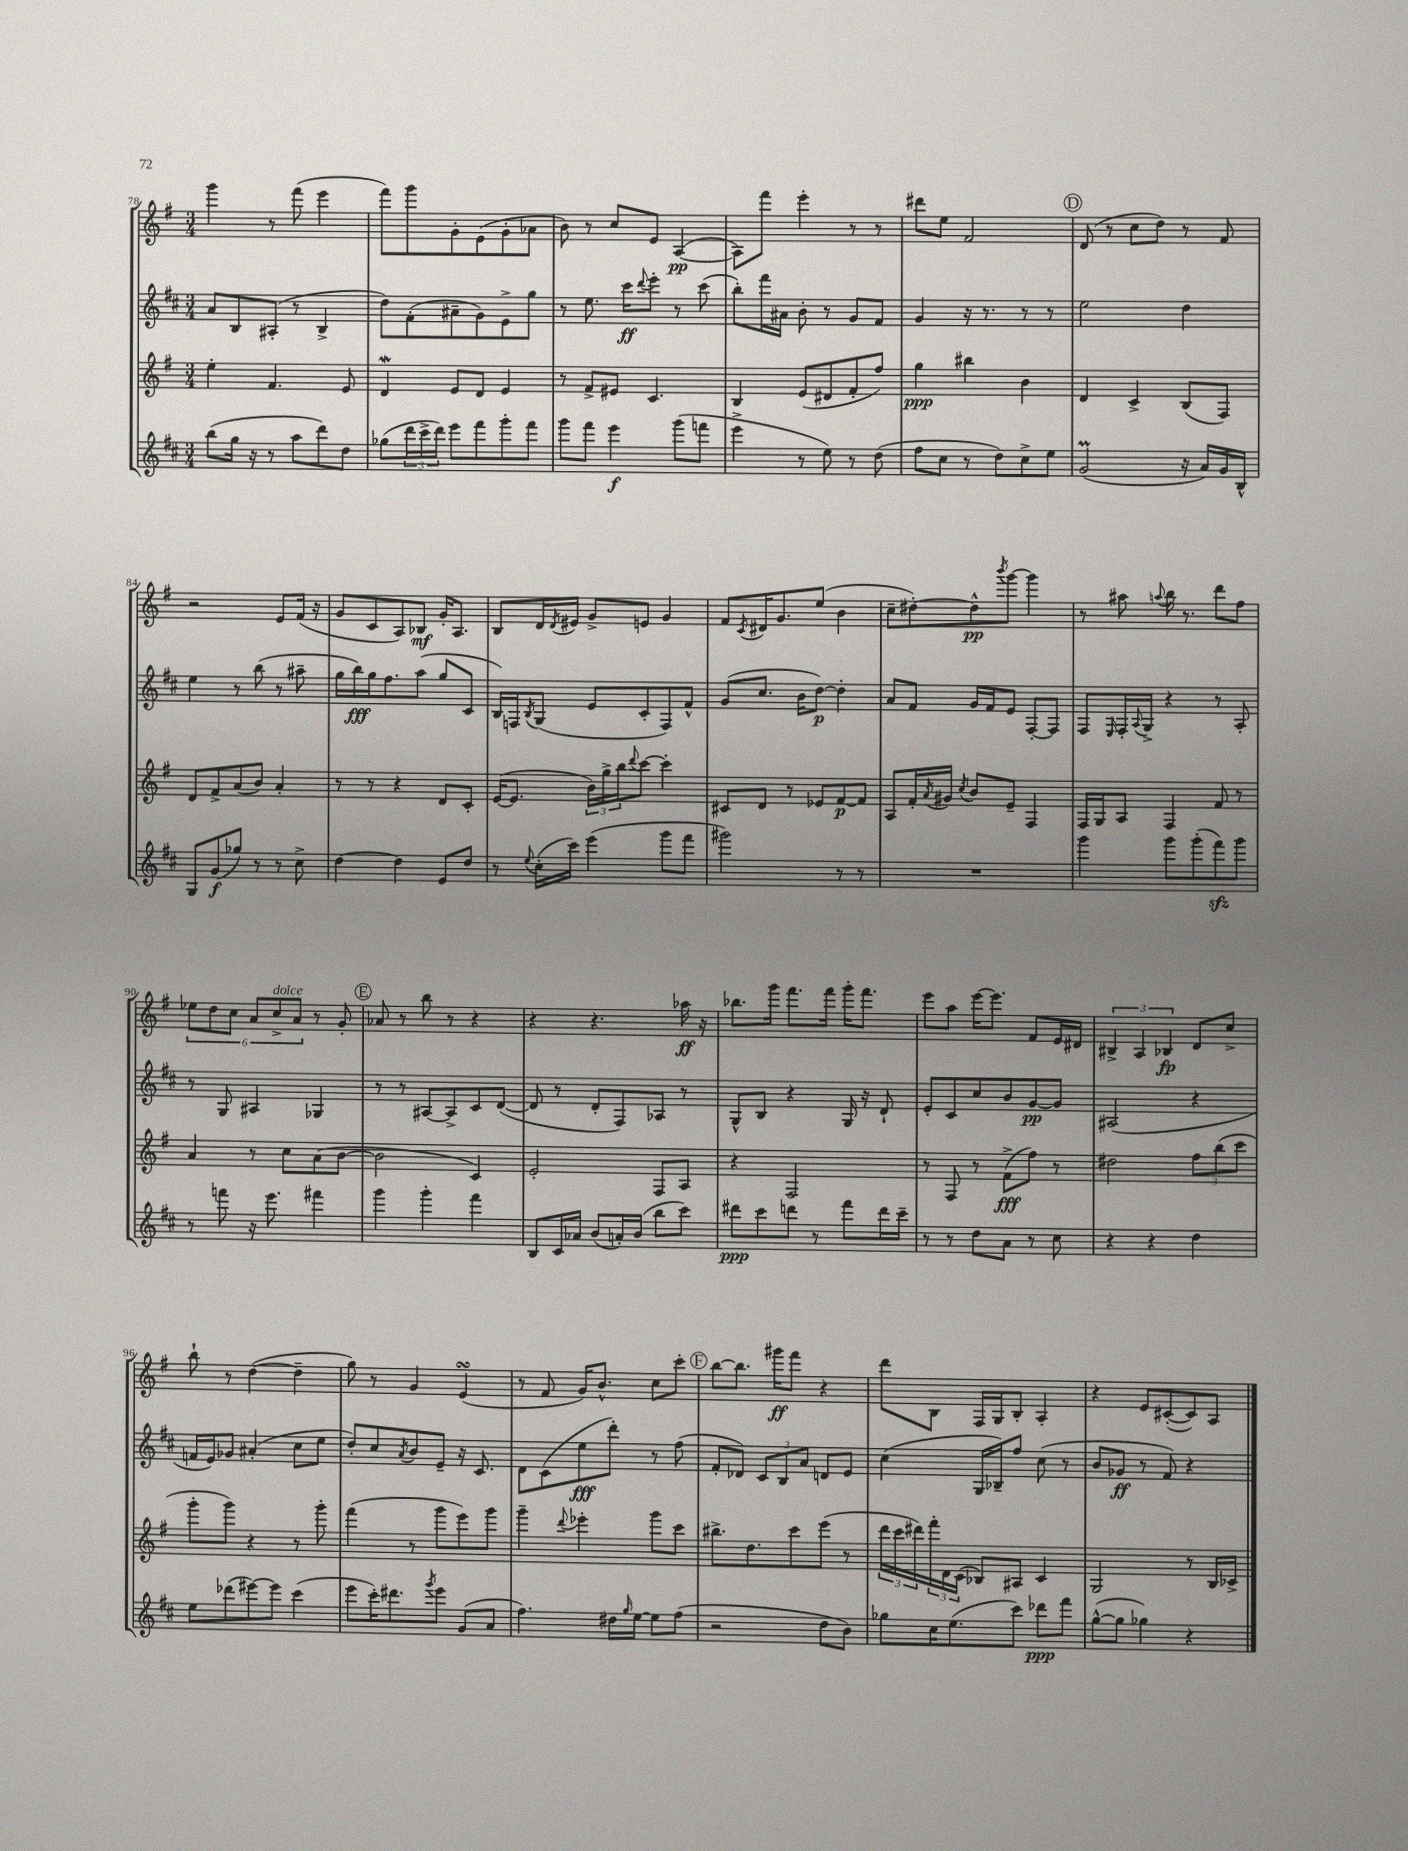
<<
\new StaffGroup <<
\new Staff = "s0" {
    \clef treble \key g \major \numericTimeSignature \time 3/4
    g'''4 r8 fis'''8( e'''4 |
    fis'''8) g'''8 g'8-. e'8( g'8-. aes'8 |
    b'8) r8 c''8 e'8 a4~\pp( |
    a8) fis'''8 e'''4-. r8 r8 |
    dis'''8 e''8 fis'2 |
    \mark \markup { \circle "D" } d'8( r8 c''8 d''8) r8 fis'8 |
    r2 e'8 fis'16( r16 |
    g'8 c'8 a8) bes8\mf g'16-. a8. |
    b8 d'16 \acciaccatura { d'8 } eis'16 g'8-> e'8 g'4 |
    fis'8 \acciaccatura { c'8 } dis'16 g'8. e''8( b'4 |
    c''8-- dis''8~-.) dis''8-^\pp \acciaccatura { b'''8 } g'''8~ g'''4 |
    r8 ais''8 \appoggiatura { a''8 } b''16 r8. d'''8 fis''8 |
    \tuplet 6/4 { ees''8 d''8 c''8 a'8 c''8->^\markup { \italic "dolce" } a'8 } r8 g'8-. |
    \mark \markup { \circle "E" } aes'8 r8 b''8 r8 r4 |
    r4 r4. aes''16\ff r16 |
    bes''8. g'''16 fis'''8. fis'''16 g'''16-. fis'''8. |
    e'''8 a''8 e'''16~ e'''8. fis'8 e'16 dis'16 |
    \tuplet 3/2 { bis4-> a4 bes4\fp } d'8 c''8-> |
    b''8-! r8 d''4~( d''4-- |
    g''8) r8 g'4 e'4\turn( |
    r8 fis'8 g'16) b'8.-^ c''8 c'''8-. |
    \mark \markup { \circle "F" } b''8~ b''8. gis'''16\ff fis'''8 r4 |
    d'''8 b8 fis16 g16 b8-. a4-. |
    r4 e'8 cis'8~-.( cis'8) a8 \bar "|." |
}
\new Staff = "s1" {
    \clef treble \key d \major \numericTimeSignature \time 3/4
    a'8 b8 ais8-.( r8 b4-> |
    d''8) fis'8-.( ais'8-- g'8) e'8-> g''8 |
    r8 e''8. cis'''16\ff \appoggiatura { d'''8 } e'''8-. r8 cis'''8( |
    b''8-.) fis'''16 ais'16 b'8-. r8 g'8 fis'8 |
    g'4 r16 r8. r8 r8 |
    \mark \markup { \circle "D" } e''2 d''4 |
    e''4 r8 b''8( r8 ais''8-- |
    g''16 b''16\fff) g''16 fis''8. a''8( g''8 cis'8 |
    b16) f16 \acciaccatura { b8 } g8( e'8 cis'8-. f8) fis'8-^ |
    g'8( cis''8. b'16 d''8~\p) d''4-. |
    a'8 fis'8 g'16 fis'16 e'8 fis8~-. fis8 |
    fis8 \grace { e16 } fis16-. \appoggiatura { a8 } g16-> r4 r8 a8-. |
    r8 g8 ais4 ges4 |
    \mark \markup { \circle "E" } r8 r8 ais8~ ais8-> cis'8 d'8~( |
    d'8 r8 d'8-. fis8) aes8 r8 |
    g8-^ b8 r4 g16 r16 d'8-! |
    e'8-. cis'8 cis''8 b'8 g'8~\pp g'8 |
    ais2( r4 |
    f'16 e'16) ges'8 ais'4-.( cis''8 e''8 |
    d''8-.) cis''8 \acciaccatura { a'8 } b'8 e'8-- r16 cis'8. |
    d'8 cis'8( e''8\fff d'''8-.) r8 fis''8( |
    \mark \markup { \circle "F" } fis'8-. des'8) \tuplet 3/2 { cis'8 b8 a'8 } d'8 e'8 |
    cis''4( g16 bes16--) fis''8 cis''8( r8 |
    b'8 ges'8\ff r8 fis'8) r4 \bar "|." |
}
\new Staff = "s2" {
    \clef treble \key g \major \numericTimeSignature \time 3/4
    e''4-. fis'4. e'8 |
    d'4\mordent e'8 d'8 e'4 |
    r8 fis'8-> eis'8 c'4. |
    b4 e'8( dis'8 fis'8-. fis''8) |
    g''4\ppp bis''4 b'4 |
    \mark \markup { \circle "D" } d'4 c'4-> b8( fis8) |
    d'8 fis'8-> a'8( b'8) a'4-. |
    r8 r8 r4 d'8 c'8-. |
    e'16~( e'8. \tuplet 3/2 { b'16) g''16-> b''16 } \appoggiatura { d'''8 } c'''8~ c'''4-. |
    cis'8 d'8 r8 ees'8 fis'8~\p fis'8 |
    a8 fis'16-. \acciaccatura { a'8 } gis'16 \acciaccatura { c''8 } b'8 e'8-- fis4 |
    fis16 g16 a8 fis4 fis'8 r8 |
    a'4 r8 c''8 a'8( b'8~ |
    \mark \markup { \circle "E" } b'2 c'4) |
    e'2-. fis8 a8 |
    r4 fis2 |
    r8 fis8 r8 fis'8->\fff( fis''8) r8 |
    dis''2 \tuplet 3/2 { fis''8 b''8( c'''8 } |
    g'''8-. g'''8) r4 r8 g'''8-. |
    fis'''4( r8 g'''8 e'''8) g'''8 |
    g'''4-- \appoggiatura { d'''8 } ees'''4-. g'''8 c'''8 |
    \mark \markup { \circle "F" } bis''8.-> d''8. c'''8 e'''8( r8 |
    \tuplet 3/2 { d'''16 c'''16 dis'''16) } \tuplet 3/2 { fis'''16-. d'16 c'16( } bes8) ais8 c'4 |
    g2 r8 b16 ces'16-> \bar "|." |
}
\new Staff = "s3" {
    \clef treble \key d \major \numericTimeSignature \time 3/4
    b''8( g''16 r16 r8 a''8 d'''8) d''8 |
    ges''8( \tuplet 3/2 { d'''16 cis'''16-> d'''16) } e'''8 fis'''8 g'''8-. fis'''8 |
    g'''8 fis'''8 e'''4\f g'''8( f'''8 |
    e'''4-> r8 e''8) r8 d''8( |
    fis''8 cis''8 r8 d''8) cis''8-> e''8 |
    \mark \markup { \circle "D" } g'2\prall( r16 a'16) g'16 b16-^ |
    g8 g'8\f( ges''8) r8 r8 cis''8-> |
    d''4~ d''4 e'8 d''8 |
    r8 \appoggiatura { e''8 } cis''16-.( cis'''16) e'''4( g'''8 fis'''8 |
    gis'''2) r8 r8 |
    R2. |
    g'''4 g'''8 g'''8-.( fis'''8\sfz) g'''8 |
    r8 f'''8 r16 e'''8. fis'''4 |
    \mark \markup { \circle "E" } g'''4 g'''4-. fis'''4 |
    b8 cis'16 aes'16 b'8( a'16-.) b'16( b''8 cis'''8) |
    dis'''8\ppp cis'''8 d'''8 r8 fis'''8 d'''16 cis'''16-- |
    r8 r8 d''8 a'8 r8 cis''8 |
    r4 r4 d''4 |
    e''8 des'''8( eis'''8~) eis'''8 cis'''4( |
    e'''8 cis'''16-.) dis'''8. \acciaccatura { g'''8 } e'''8 g'8( a'8 |
    fis''4.) dis''16 \grace { g''16 } e''16~ e''8 fis''8( |
    \mark \markup { \circle "F" } r2 d''8 b'8) |
    ges''8 cis''16 e''8.( cis'''8) des'''8\ppp fis'''8 |
    g''8~-^( g''8 ges''4) r4 \bar "|." |
}
>>
>>
\layout { \context { \Score currentBarNumber = #78 } }
